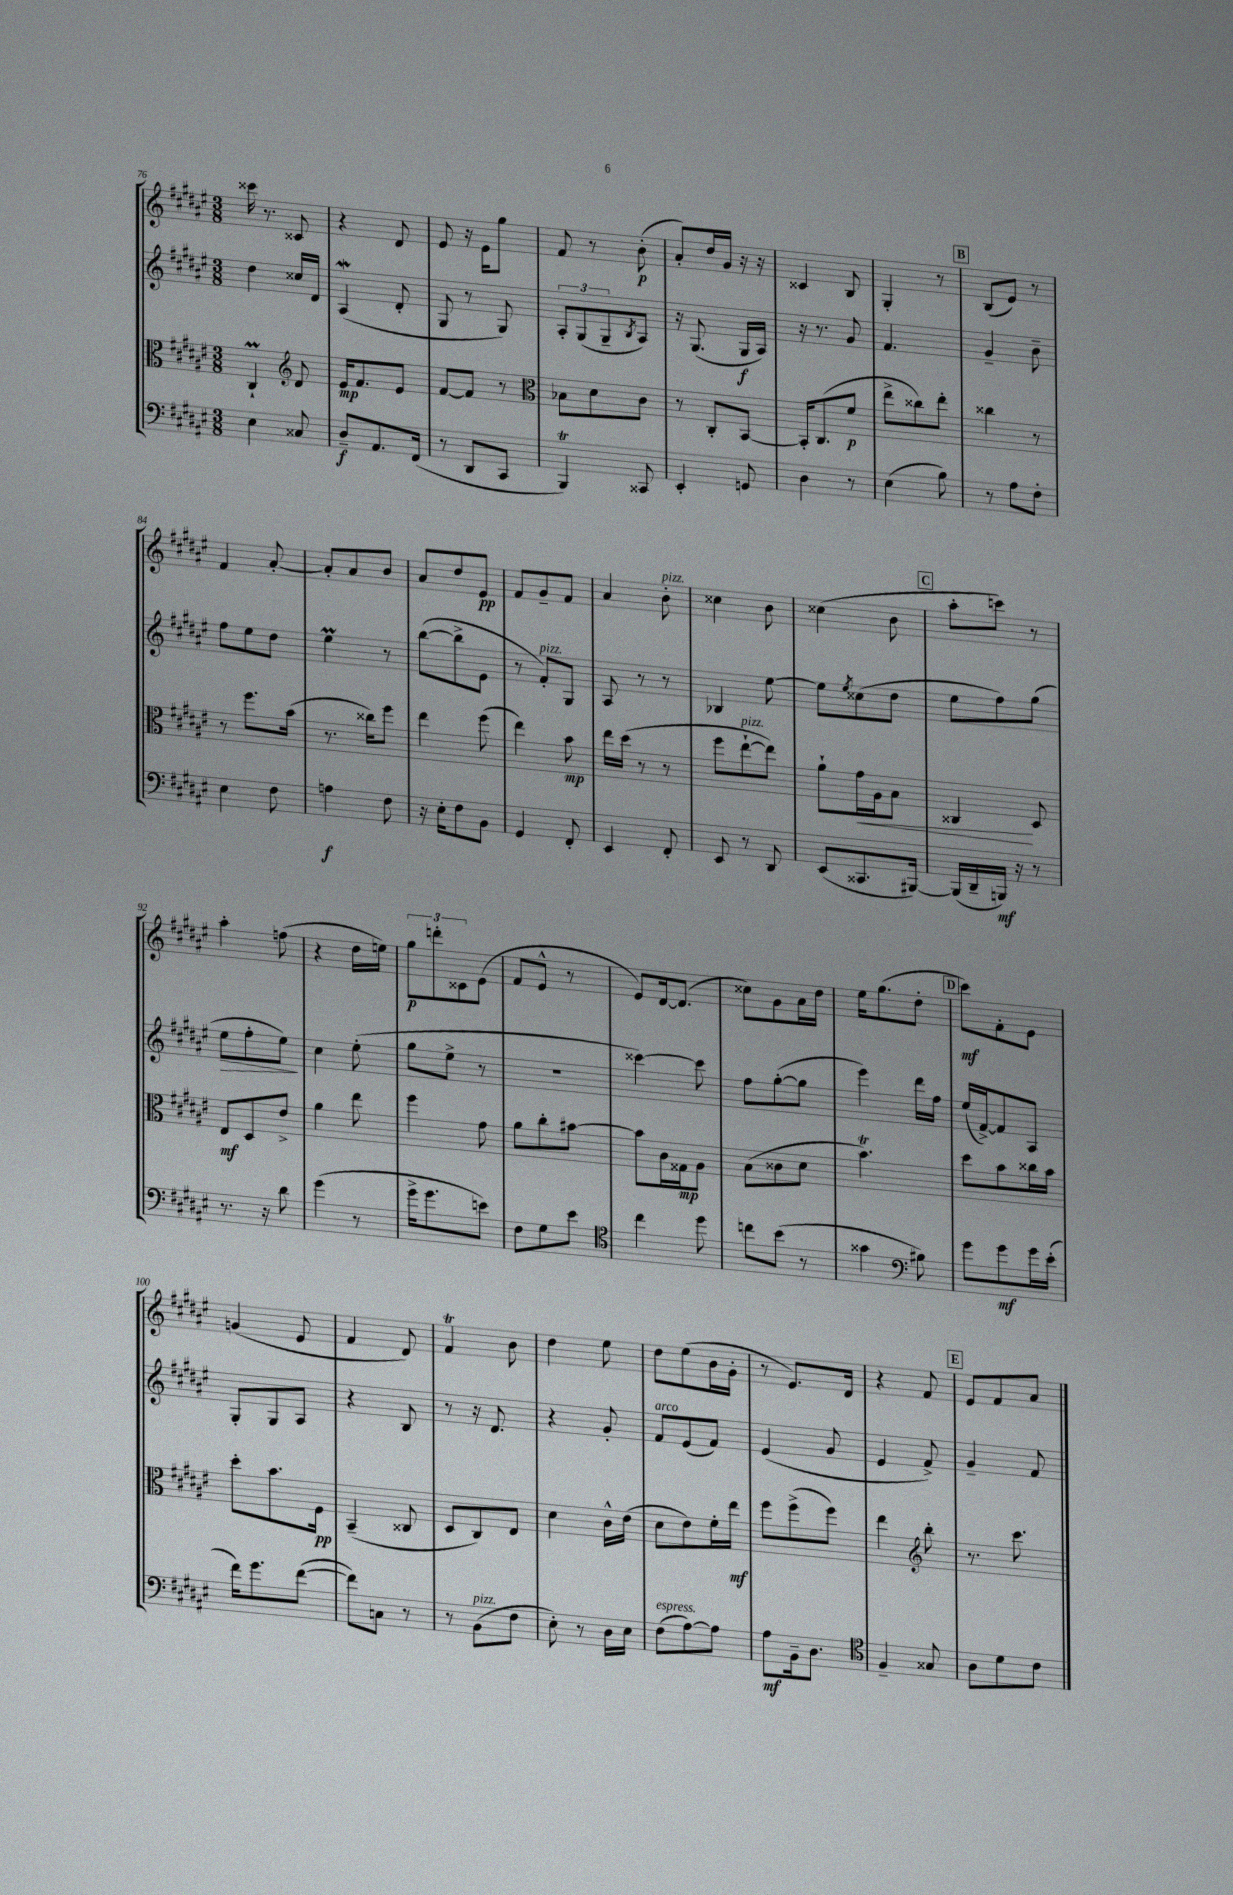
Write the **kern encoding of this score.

**kern	**kern	**kern	**kern
*staff4	*staff3	*staff2	*staff1
*clefF4	*clefC3	*clefG2	*clefG2
*k[f#c#g#d#a#e#]	*k[f#c#g#d#a#e#]	*k[f#c#g#d#a#e#]	*k[f#c#g#d#a#e#]
*M3/8	*M3/8	*M3/8	*M3/8
4E#	4C#`	4dd#	16ccc##
.	.	.	8.r
*	*clefG2	*	*
8C##	8d#	16cc##	8c##
.	.	16d#	.
=	=	=	=
8D#~	16e#	(4A#	4r
.	8.f#	.	.
8.AA#	.	.	.
.	8e#	8d#'	8d#
(16FF#	.	.	.
=	=	=	=
8r	[8f#	8G#	8e#
8DD#	8f#]	8r	16r
.	.	.	16e#
8CC#	8r	8G#)	8gg#
=	=	=	=
*	*clefC3	*	*
4BBB)	8B-	12A#'	8f#
.	.	(12G#	.
.	8d#	.	8r
.	.	12G#~	.
.	.	8qB	.
8CC##	8c#	8A#)	(8b'
=	=	=	=
4EE#'	8r	16r	8a#')
.	.	(8.G#	.
.	8C#'	.	16dd#
.	.	.	16g#
8GG	[8BB	16G#	16r
.	.	16A#)	16r
=	=	=	=
4D#	16BB']	16r	4c##
.	(8.C#	8.r	.
8r	8f#	8g#	8B
=	=	=	=
(4E#	8ee#^	4.f#	4G#'
.	8cc##)	.	.
8B)	8ee#'	.	8r
=	=	=	=
8r	4cc##	4g#~	(8B
8A#	.	.	8e#)
8F#'	8r	8b~	8r
=	=	=	=
4E#	8r	8ff#	4f#
.	8.ff#	8ee#	.
8F#	.	8dd#	[8a#'
.	(16b	.	.
=	=	=	=
4A	8.r	4ee#	8a#']
.	.	.	8a#
.	16cc##)	.	.
8F#	8ff#	8r	8b
=	=	=	=
16r	4ee#	([8bb	8a#
16E#'	.	.	.
8F#	.	8bb^]	8dd#
8BB	(8ff#	8e#	8e#
=	=	=	=
4GG#	4ee#)	8r	8f#
.	.	8f#')	8g#~
8FF#'	8b	8G#	8f#
=	=	=	=
4EE#	16ee#	8A#	4a#
.	(16dd#	.	.
.	8r	8r	.
8FF#'	8r	8r	8b'
=	=	=	=
8EE#	8ff#	4B-	4cc##
8r	[8ee#`	.	.
8DD#	8ee#])	[8ee#	8b
=	=	=	=
(8EE#	8a#`	8ee#]	(4cc##
.	.	8qee#	.
8.CC##	16g#	(8cc##	.
.	16A#	.	.
.	8B	8dd#	8b
[16BBB#)	.	.	.
=	=	=	=
(16BBB#]	4C##	8ee#	8aa#'
16DD#~	.	.	.
16BBB)	.	8ff#)	8ccc)
16r	.	.	.
8r	8D#	(8gg#	8r
=	=	=	=
8.r	8E#	8ee#	4aa#'
.	8D#	8ff#'	.
16r	.	.	.
8d#	8e#^	8ee#)	(8ff
=	=	=	=
(4g#	4a#	4cc#	4r
8r	8ee#	(8ee#'	16dd#
.	.	.	16ee)
=	=	=	=
16g#^	4ff#	8gg#	12gg#
8.g#	.	.	.
.	.	.	12ddd'
.	.	8ee#^	.
.	.	.	12c##
8e)	8g#	8r	(8e#
=	=	=	=
8F#	8a#	4.r	8f#
8G#	8cc#'	.	8e#^^
8e#	[8b#	.	8r
=	=	=	=
*clefC4	*	*	*
4cc#	8b#]	[4ccc##)	8e#)
.	16c#	.	[16d#
.	16G##	.	(8.d#]
8dd#	8A#	8ccc##]	.
=	=	=	=
8cc	(8B	8ff#	8cc##)
(8b	8c##	([8gg#'	8g#
8r	8d#	8gg#]	16a#
.	.	.	16dd#
=	=	=	=
4g##	4.b)	4eee#)	16ee#
.	.	.	(8.gg#
*clefF4	*	*	*
8B#)	.	16ddd#	8dd#'
.	.	16ff#	.
=	=	=	=
8g#	8dd#	(16ee#	8ccc#)
.	.	[16f#^)	.
8g#	8b	8f#]	8f#'
16g#	16cc##	8A#	8e#
(16e#'	16b	.	.
=	=	=	=
16f#)	8dd#'	8G#'	(4g
8.g#	.	.	.
.	8.b	8G#	.
([8f#	.	8A#	8e#
.	16F#	.	.
=	=	=	=
8f#])	(4BB~	4r	4f#
8C	.	.	.
8r	8C##	8B	8d#)
=	=	=	=
8r	8D#	8r	4f#
(8BB	8C#)	16r	.
.	.	8.d#	.
8F#	8E#	.	8b
=	=	=	=
8E#')	4d#	4r	4dd#
8r	.	.	.
16D#	16c#^^	8g#'	8ee#
16E#	(16e#	.	.
=	=	=	=
(8F#	8d#	8f#	8dd#
[8A#)	8e#)	(8e#	(8ee#
8A#]	16f#'	8f#)	16b
.	16ee#	.	16g#'
=	=	=	=
8A#	8ff#	(4e#	8r
16BB~	(8ff#^	.	8.e#)
8.D#	.	.	.
.	8ff#)	8g#	.
.	.	.	16d#
=	=	=	=
*clefC4	*	*	*
4F#~	4ee#	4e#	4r
*	*clefG2	*	*
8G##	8bb'	8f#^)	8f#
=	=	=	=
8A#	8.r	4g#~	8e#
8d#	.	.	8f#
.	8.ccc#	.	.
8c#	.	8f#	8a#
==	==	==	==
*-	*-	*-	*-
